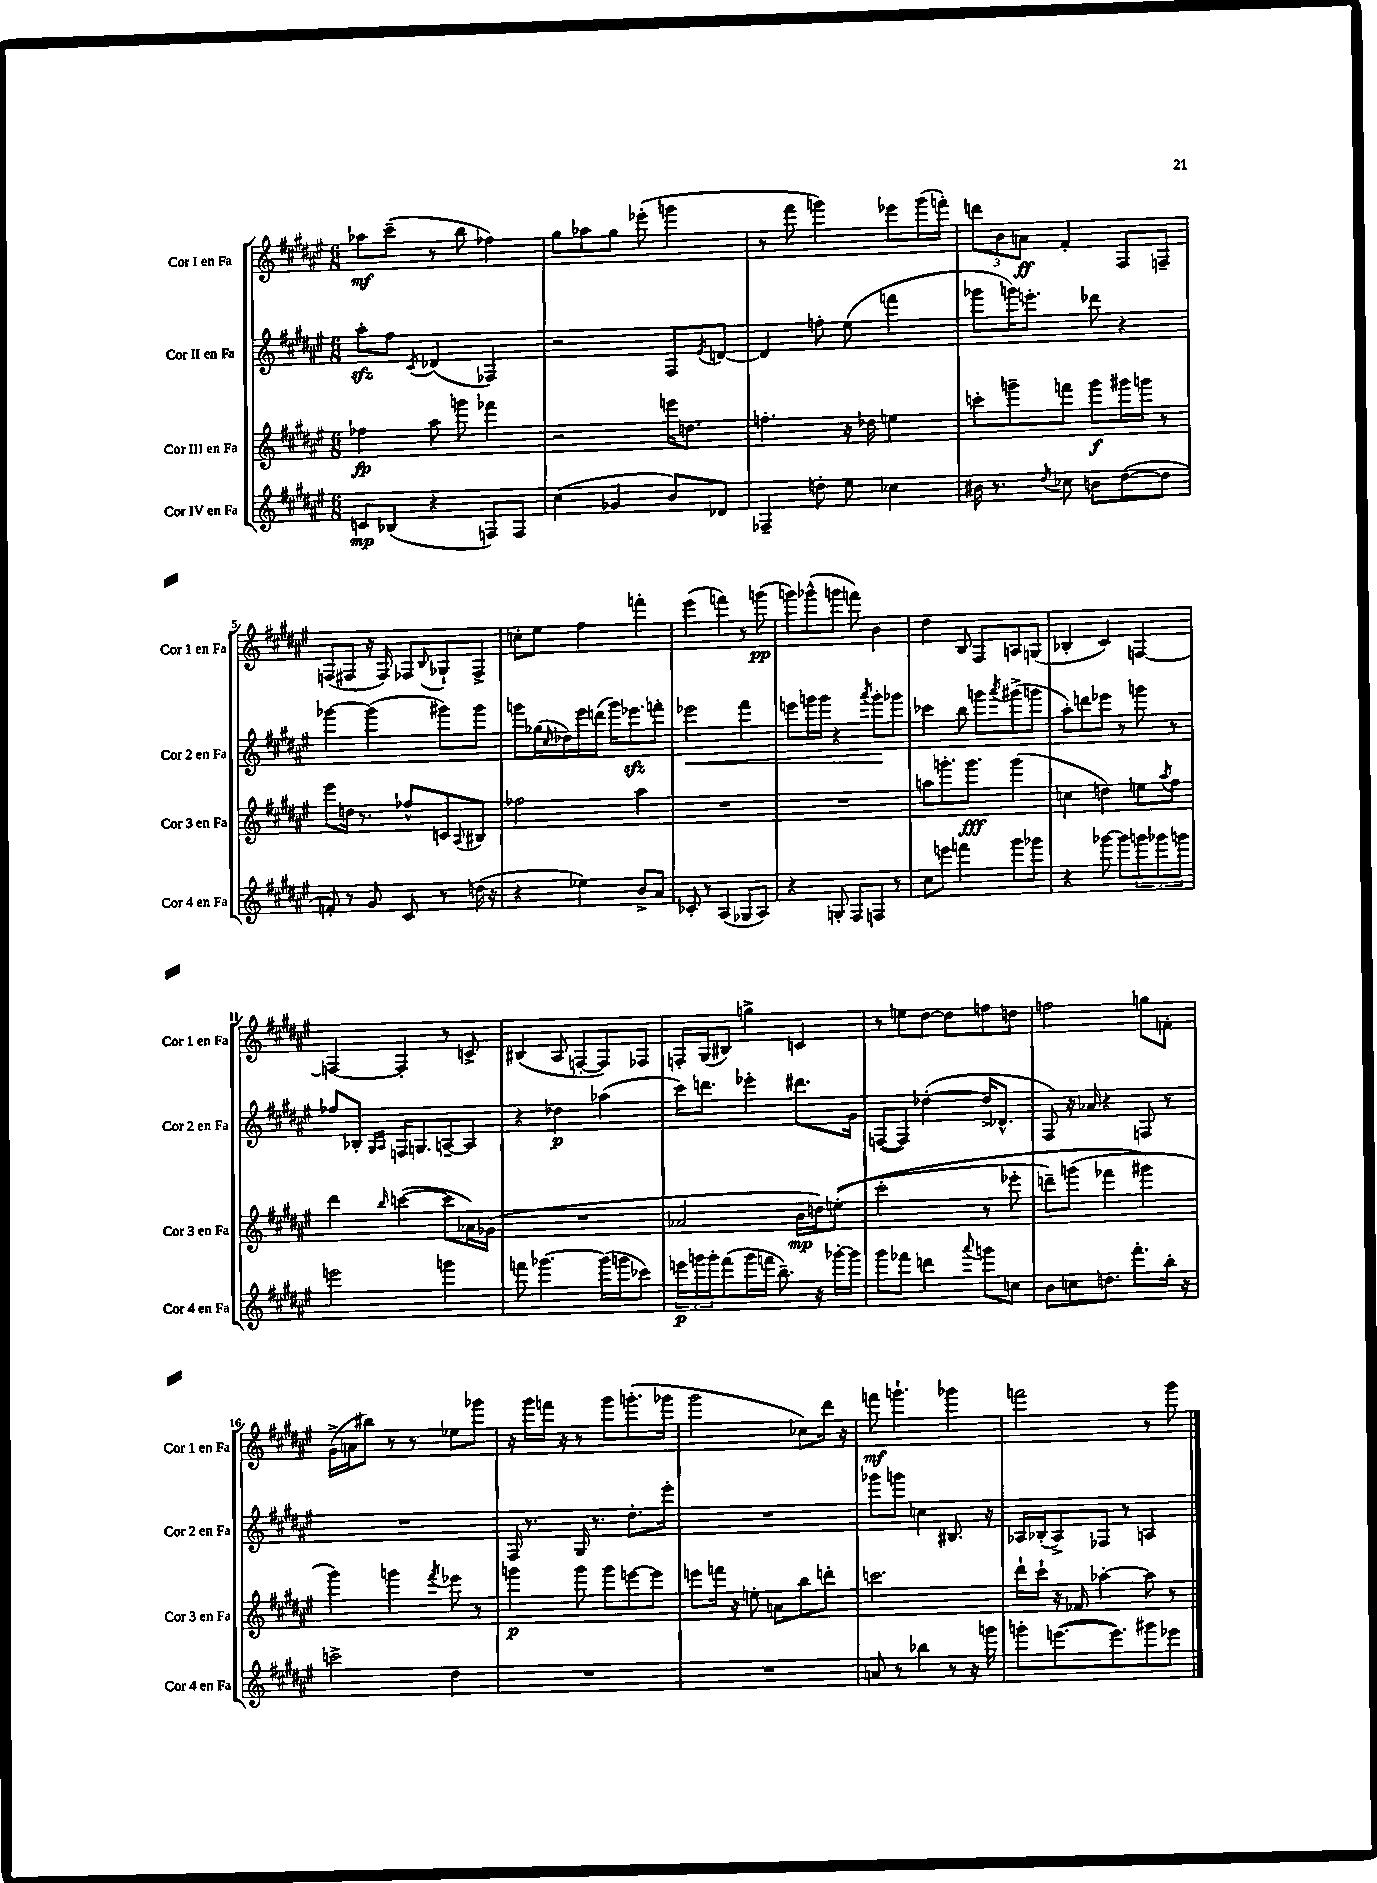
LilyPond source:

<<
\new StaffGroup <<
\new Staff = "s0" \with { instrumentName = "Cor I en Fa" shortInstrumentName = "Cor 1 en Fa" } {
    \clef treble \key fis \major \numericTimeSignature \time 6/8
    aes''8\mf cis'''8--( r8 b''8 fes''4) |
    gis''8 aes''8 gis''8 ees'''8-.( g'''4 |
    r8 fis'''8 g'''4) ees'''8 g'''16( f'''16-.) |
    \tuplet 3/2 { d'''8 b'8 a'8\ff } fis'4-. fis8 f8-- |
    f8( fis8 r16 fis16) fes8 \appoggiatura { b8 } ges8-! fes8-> |
    c''8-. eis''8 fis''4 f'''4-. |
    eis'''4( f'''4) r8 g'''8\pp( |
    g'''8) ges'''8-^( g'''8 f'''8) b'4 |
    dis''4 b8 fis8 a8 g8( |
    bes4-. cis'4) f4~ |
    f4~ f4-. r8 c'8-> |
    bis4( ais8 f8~-. f8) fes8 |
    f16-. gis16( bis8) g''4-> c'4 |
    r8 e''8 dis''8~ dis''8 f''8 d''8 |
    f''2 g''8 f'8-. |
    gis'16->( a'16 bis''8) r8 r8 ees''8 ges'''8 |
    r16 gis'''16 f'''16 r16 r8 gis'''8 g'''8.-.( ges'''16 |
    gis'''2 ces''8) dis'''16 r16 |
    f'''8\mf g'''4.-! ges'''4 |
    f'''2 r8 gis'''8 \bar "|." |
}
\new Staff = "s1" \with { instrumentName = "Cor II en Fa" shortInstrumentName = "Cor 2 en Fa" } {
    \clef treble \key fis \major \numericTimeSignature \time 6/8
    ais''8-.\sfz fis''8 \acciaccatura { cis'8 } des'4( fes4) |
    r2 fis8 \acciaccatura { eis'8 } d'8~ |
    d'4 f''8-. eis''8( f'''4 |
    ges'''8 g'''16) e'''8.-. des'''8 r4 |
    ges'''4~ ges'''4( gis'''8) gis'''8 |
    g'''8 ges''16( \grace { cis''16 } des''16) eis'''16 d'''16( g'''16) ees'''8.\sfz f'''8-. |
    ees'''2\< fis'''4 |
    e'''8 g'''16 g'''16 r4 \acciaccatura { ais'''8 } g'''8-.\! ges'''8 |
    ces'''4 b''8 g'''8 \acciaccatura { ais'''8 } gis'''8->( g'''8 |
    ais''8-.) d'''8 ees'''8 r8 g'''8 r8 |
    fes''8 bes8-. \grace { gis16 ais16 } f16 g8. a8~-- a8 |
    r4 des''4\p aes''4( |
    cis'''16) d'''8. ees'''4-. dis'''8. gis'16 |
    f8~( f8) des''4~-.( des''16-> des'8.-^ |
    fis8) r16 aes'16 r4 f8 r8 |
    R2. |
    fis16 r8. gis16 r8. dis''8.-. eis'''16-. |
    R2. |
    ges'''8 g'''8 c''4 bis8. r16 |
    aes16 bes16-.( aes8->) fes8 r8 a4 \bar "|." |
}
\new Staff = "s2" \with { instrumentName = "Cor III en Fa" shortInstrumentName = "Cor 3 en Fa" } {
    \clef treble \key fis \major \numericTimeSignature \time 6/8
    fes''4\fp ais''8 g'''8 fes'''4 |
    r2 e'''16 d''8. |
    f''4.-. r16 des''16 e''4 |
    c'''8-. g'''8-- f'''8 g'''8\f gis'''16 g'''16 r8 |
    eis'''8 d''16 r8. fes''8-^ c'8 \appoggiatura { ais8 } bis8 |
    fes''2 ais''4 |
    R2. |
    R2. |
    a''8 g'''8.-. g'''8.\fff g'''4( |
    c''4 d''4) e''8 \acciaccatura { ais''8 } fis''8 |
    dis'''4 \grace { b''16 } c'''4~( c'''8 aes'16) ges'16( |
    R2. |
    aes'2 b'16\mp d''16) e''8-.(\( |
    cis'''2-. r8 ees'''8-. |
    d'''8--) g'''8( fes'''4 gis'''4\) |
    gis'''4) g'''4 \acciaccatura { fis'''8 } ees'''8 r8 |
    g'''4\p g'''8 g'''8 e'''8~ e'''8 |
    e'''8 f'''16 r16 e''8-. a'8 b''8 d'''8-. |
    c'''2. |
    dis'''16-! cis'''16-! r16 fes'16 aes''4~-. aes''8 r8 \bar "|." |
}
\new Staff = "s3" \with { instrumentName = "Cor IV en Fa" shortInstrumentName = "Cor 4 en Fa" } {
    \clef treble \key fis \major \numericTimeSignature \time 6/8
    c'8\mp bes8( r4 f8) f8 |
    cis''4( ges'4 b'8) des'8 |
    fes4-- d''8-. eis''8 ces''4 |
    bis'16 r8. \acciaccatura { dis''8 } ces''8 b'8 dis''8~( dis''8 |
    f'8-.) r8 gis'8 cis'8 r8 d''16( r16 |
    r4 ees''4) b'8-> ais'8 |
    ces'8-. r8 ais4( ges8 ais8) |
    r4 g8-. fis8 f8 r8 |
    cis''8 e'''8 f'''4 gis'''8 ges'''8 |
    r4 ges'''8~ ges'''8 \tuplet 3/2 { g'''8 ges'''8 g'''8 } |
    e'''2 g'''4 |
    f'''8 ges'''4.~ ges'''16( g'''16 ces'''8) |
    \tuplet 3/2 { e'''16\p g'''16 g'''16-. } fis'''8( g'''16 f'''16 b''8.--) r16 ges'''16~-. ges'''16 |
    gis'''8 fes'''8 d'''4 \appoggiatura { ais'''8 } g'''8 c''8 |
    b'8 c''8 d''8. fis'''8.-. b''16-. r16 |
    c'''2-> dis''4 |
    R2. |
    R2. |
    a'8 r8 bes''4 r8 r16 g'''16 |
    g'''8-. e'''8.~( e'''8.) gis'''8 ees'''8 \bar "|." |
}
>>
>>
